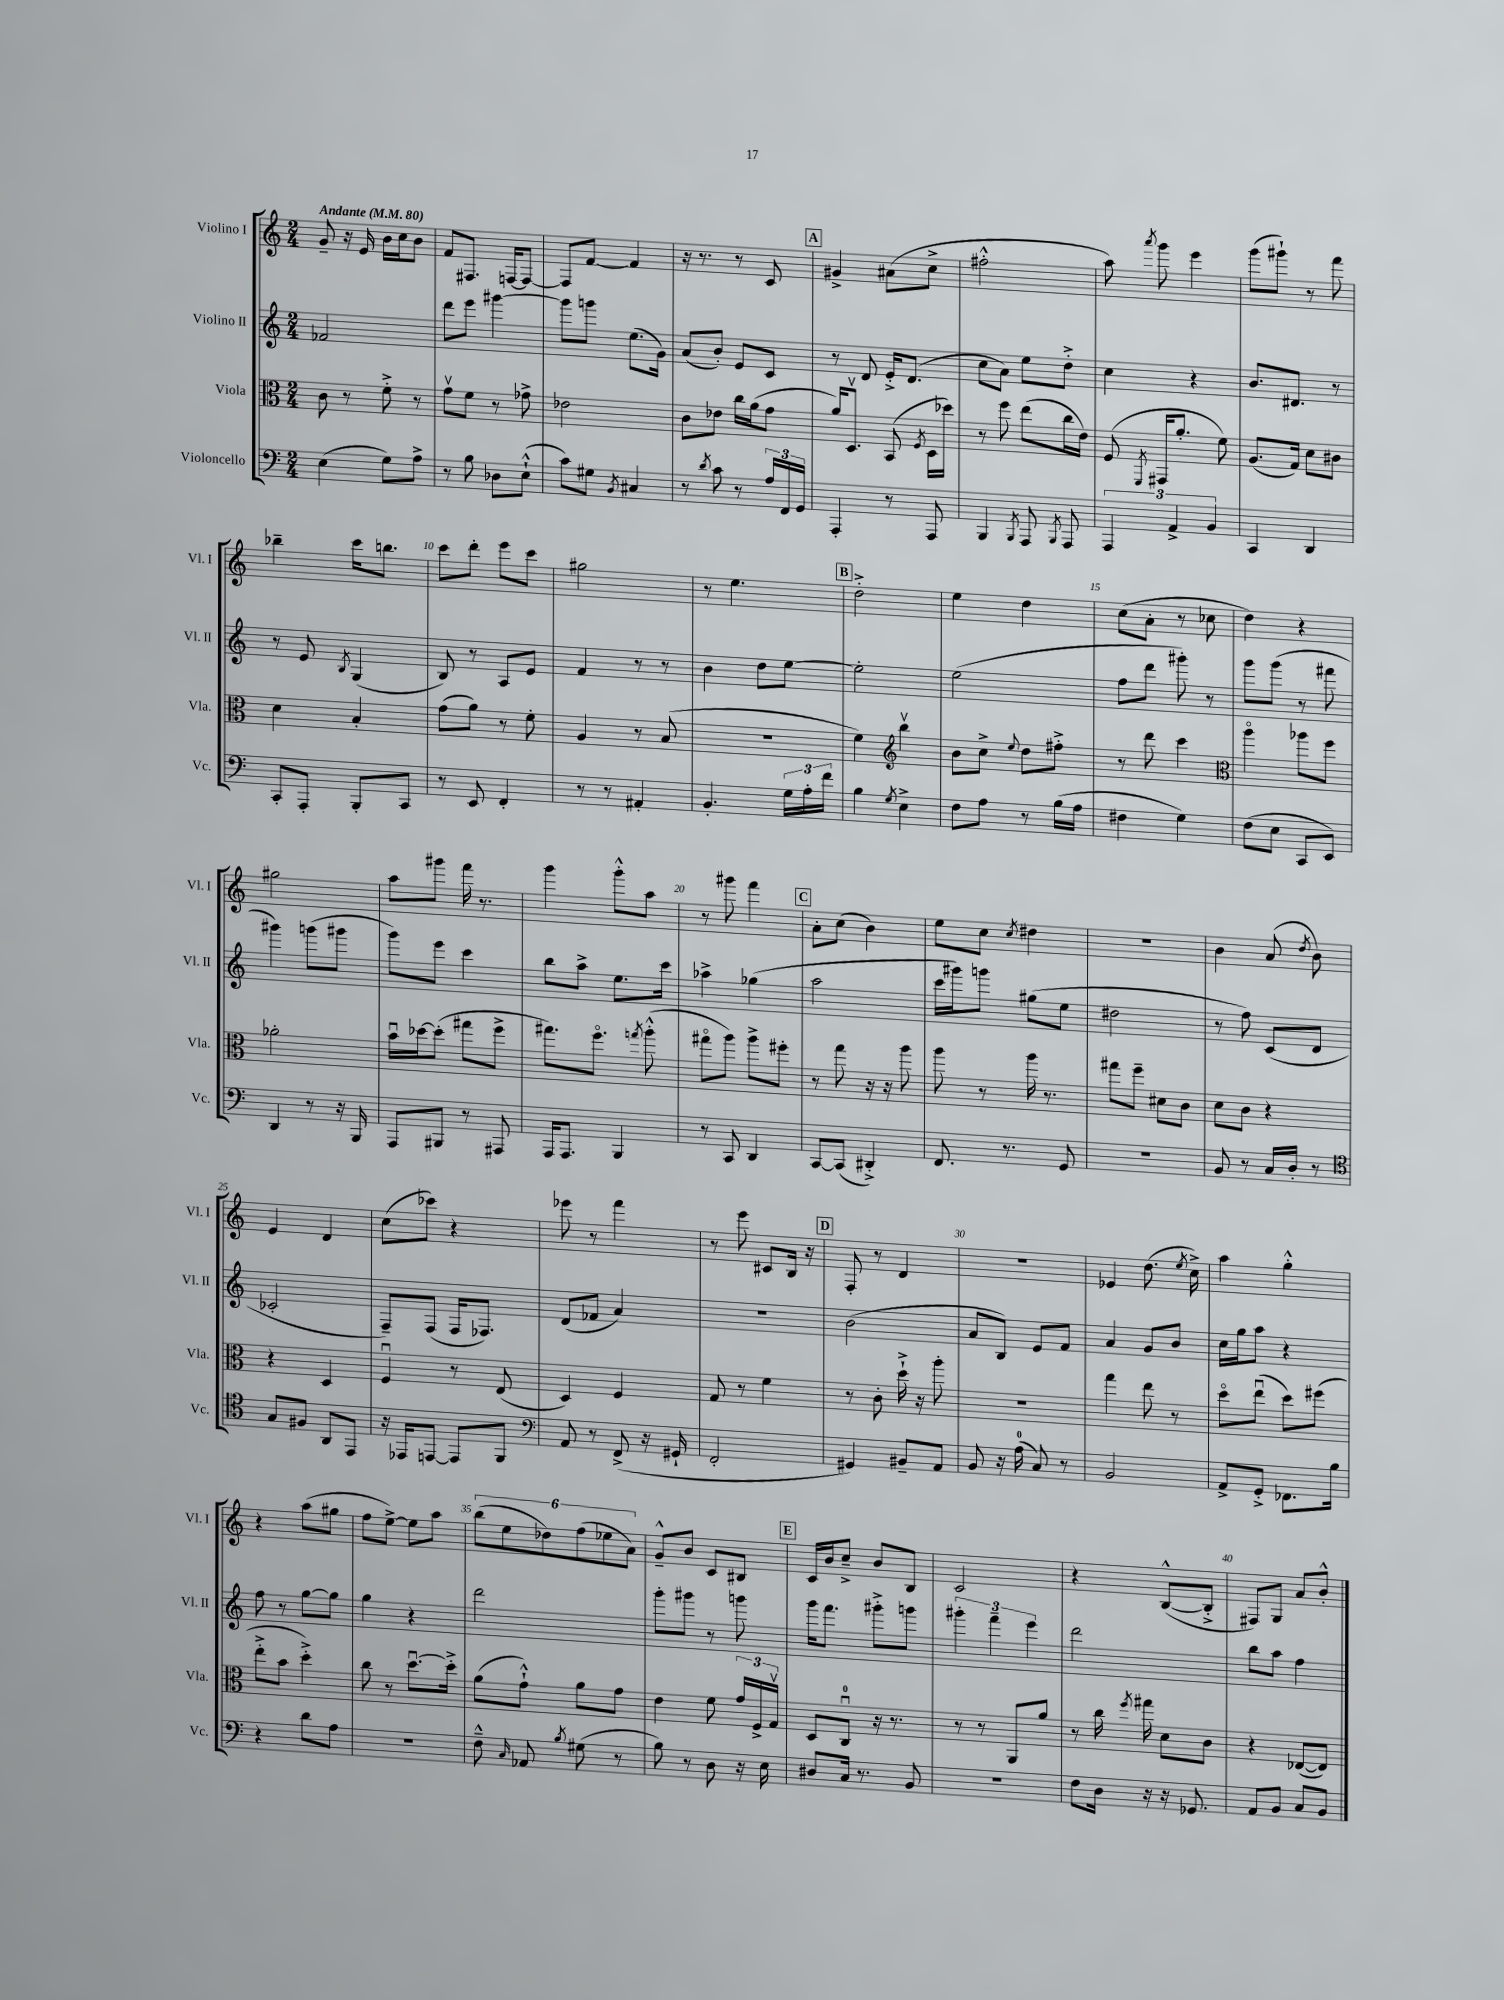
<<
\new StaffGroup <<
\new Staff = "s0" \with { instrumentName = "Violino I" shortInstrumentName = "Vl. I" } {
    \clef treble \key c \major \numericTimeSignature \time 2/4 \tempo "Andante" 4 = 80
    \autoBeamOff g'8-- r16 e'16 b'16[ c''16 b'8] |
    f'8[ fis8.] f16[~ f8]~ |
    f8[ f'8]~ f'4 |
    r16 r8. r8 c'8 |
    \mark \markup { \box "A" } gis'4-> ais'8[( c''8]-> |
    fis''2-.-^ |
    a''8) \acciaccatura { a'''8 } g'''8 e'''4 |
    g'''8[( gis'''8]-!) r8 f'''8 |
    bes''4-- c'''16[ b''8.] |
    c'''8[ d'''8]-. e'''8[ c'''8] |
    gis''2 |
    r8 e''4. |
    \mark \markup { \box "B" } d''2-.-> |
    e''4 d''4 |
    c''8[( a'8]-. r8 ces''8 |
    d''4) r4 |
    gis''2 |
    a''8[ gis'''8] f'''16 r8. |
    g'''4 g'''8[-.-^ a''8] |
    r8 gis'''8 f'''4 |
    \mark \markup { \box "C" } a'8[-. c''8]( b'4) |
    e''8[ c''8] \acciaccatura { c''8 } dis''4 |
    R2 |
    b'4 a'8( \acciaccatura { d''8 } b'8) |
    e'4 d'4 |
    c''8[( ces'''8]) r4 |
    ees'''8 r8 f'''4 |
    r8 e'''8 cis'8[ b16] r16 |
    \mark \markup { \box "D" } f8-. r8 d'4 |
    r2 |
    ees'4 d''8.( \acciaccatura { e''8 } c''16->) |
    a''4 g''4-.-^ |
    r4 a''8[( gis''8] |
    f''8[ e''8]~->) e''8[ a''8] |
    \tuplet 6/4 { b''8[( e''8 des''8) f''8( ees''8 a'8]) } |
    g'8[---^ b'8] c'8[ bis8] |
    \mark \markup { \box "E" } c'16[ b'16 c''8]---> b'8[ b8] |
    c'2 |
    r4 b8[~-^( b8]-.-> |
    fis8[) g8] a'8[ b'8]-.-^ \bar "|." |
}
\new Staff = "s1" \with { instrumentName = "Violino II" shortInstrumentName = "Vl. II" } {
    \clef treble \key c \major \numericTimeSignature \time 2/4
    \autoBeamOff fes'2 |
    d'''8[ e'''8] gis'''4~ |
    gis'''8[ g'''8] e''8.[( g'16]) |
    a'8[( b'8]-.) e'8[ c'8] |
    \mark \markup { \box "A" } r8 d'8 e'16[-.-> d'8.]( |
    c''8[ a'8]) e''8[ d''8]-.-> |
    c''4 r4 |
    b'8.[ dis'8.] r8 |
    r8 e'8 \acciaccatura { b8 } g4( |
    b8) r8 a8[ e'8] |
    f'4 r8 r8 |
    b'4 d''8[ e''8]~ |
    \mark \markup { \box "B" } e''2-. |
    e''2( |
    f''8[ d'''8] gis'''8-.) r8 |
    g'''8[ g'''8]( r8 fis'''8 |
    gis'''4) g'''8[( gis'''8] |
    g'''8[) e'''8] c'''4 |
    b''8[ a''8]-> e''8.[ c'''16] |
    aes''4-> ges''4( |
    \mark \markup { \box "C" } a''2 |
    c'''16[ gis'''16) g'''8] gis''8[( e''8] |
    dis''2 |
    r8 f''8) c'8[( d'8] |
    ces'2-. |
    f8[--) f8]( f16[ fes8.]) |
    d'8[( fes'8] a'4) |
    r2 |
    \mark \markup { \box "D" } b'2( |
    a'8[ b8]) e'8[ f'8] |
    a'4 g'8[ b'8] |
    c''16[ g''16 a''8] r4 |
    f''8 r8 g''8[~ g''8] |
    g''4 r4 |
    d'''2 |
    g'''8[-. gis'''8] r8 g'''8 |
    \mark \markup { \box "E" } g'''16[ f'''8.] gis'''8[-.-> g'''8] |
    \tuplet 3/2 { gis'''4-. f'''4-- e'''4 } |
    d'''2 |
    b''8[ a''8] f''4 \bar "|." |
}
\new Staff = "s2" \with { instrumentName = "Viola" shortInstrumentName = "Vla." } {
    \clef alto \key c \major \numericTimeSignature \time 2/4
    \autoBeamOff c'8 r8 f'8-.-> r8 |
    g'8[\upbow f'8] r8 ges'8-> |
    ees'2 |
    c'8[ ees'8] c''16[ a'16( g'8] |
    \mark \markup { \box "A" } a'16[) d8.]\upbow b,8( \acciaccatura { f8 } d16[ des''16]) |
    r8 f''8 e''8[( c''16 e'16]) |
    f8( \acciaccatura { f,8 } gis,16[ a'8.]-. f'8) |
    a8.[( g16]) d'8[ cis'8] |
    d'4 b4-. |
    g'8[( a'8]) r8 f'8-. |
    a4 r8 b8( |
    r2 |
    \mark \markup { \box "B" } f'4) \clef treble b''4\upbow |
    b'8[ c''8]-> \appoggiatura { e''8 } d''8[ fis''8]-.-> |
    r8 d'''8 c'''4 |
    \clef alto a''4\flageolet aes''8[ f''8] |
    aes'2-. |
    b'16[\downbow des''16~ des''8]-.( gis''8[ f''8]-> |
    gis''8.[) f''8.]\flageolet \acciaccatura { g''8 } a''8-.-^( |
    gis''8[\flageolet a''8]) a''8[-> fis''8]-. |
    \mark \markup { \box "C" } r8 g''8 r16 r16 a''8 |
    a''8 r8 a''16 r8. |
    gis''8[ f''8]-- dis'8[ c'8] |
    d'8[ c'8] r4 |
    r4 d4 |
    f4\downbow r8 e8( |
    d4) f4 |
    g8 r8 f'4 |
    \mark \markup { \box "D" } r8 c'8-. d''16-!-> r16 a''8-. |
    R2 |
    g''4 e''8 r8 |
    d''8[\flageolet e''8]\downbow( d''8[) fis''8]( |
    e''8[-.-> b'8] d''4-.->) |
    c''8 r8 d''8.[~\downbow d''16]-.-> |
    a'8[( g'8]-!-^) a'8[ g'8] |
    e'4 f'8 \tuplet 3/2 { g'16[ f16-> g16]\upbow } |
    \mark \markup { \box "E" } d8[ c8]-0\downbow r16 r8. |
    r8 r8 a,8[ a'8] |
    r8 c''16 \acciaccatura { f''8 } gis''16 d'8[ c'8] |
    r4 ees8[~( ees8]) \bar "|." |
}
\new Staff = "s3" \with { instrumentName = "Violoncello" shortInstrumentName = "Vc." } {
    \clef bass \key c \major \numericTimeSignature \time 2/4
    \autoBeamOff e4( g8[) a8]-> |
    r8 b8 des8[ e8]-!-^( |
    c'8[) gis8] \acciaccatura { b,8 } cis4 |
    r8 \acciaccatura { d'8 } c'8 r8 \tuplet 3/2 { a16[ f,16 g,16] } |
    \mark \markup { \box "A" } a,,4-. r8 a,,8 |
    b,,4 \acciaccatura { b,,8 } a,,8 \acciaccatura { b,,8 } a,,8 |
    \tuplet 3/2 { a,,4 a,4-> b,4 } |
    c,4 d,4 |
    c,8[-. a,,8]-. b,,8[-. c,8] |
    r8 e,8 f,4-. |
    r8 r8 ais,4-. |
    b,4.-. \tuplet 3/2 { g16[ a16-. f'16] } |
    \mark \markup { \box "B" } b4 \acciaccatura { g8 } e4-> |
    f8[ a8] r8 b16[( a16] |
    fis4 g4) |
    f8[( e8] c,8[ e,8]) |
    d,4 r8 r16 b,,16 |
    a,,8[ bis,,8] r8 ais,,8 |
    a,,16[ a,,8.] b,,4 |
    r8 c,8 d,4 |
    \mark \markup { \box "C" } c,8[~ c,8]( dis,4-.->) |
    f,8. r8. g,8 |
    r2 |
    b,8 r8 c16[ d16]-. r8 |
    \clef tenor g8[ fis8] a,8[ e,8] |
    r16 ees,16[ e,8]~ e,8[ f,8] |
    \clef bass a,8 r8 f,8->( r16 gis,16-! |
    f,2-. |
    \mark \markup { \box "D" } gis,4) bis,8[-- a,8] |
    b,8 r16 a16-0( c8) r8 |
    b,2 |
    a,8[-> g,8]-.-> fes,8.[ b16] |
    r4 d'8[ a8] |
    R2 |
    f8---^ \grace { c16 } aes,8 \acciaccatura { b8 } gis8( r8 |
    b8) r8 d8 r16 e16 |
    \mark \markup { \box "E" } dis8[ c16] r8. b,8 |
    r2 |
    f8[ d16] r16 r16 ges,8. |
    a,8[ b,8] c8[ b,8] \bar "|." |
}
>>
>>
\layout { \context { \Score \override BarNumber.break-visibility = ##(#f #t #t) barNumberVisibility = #(every-nth-bar-number-visible 5) } }
